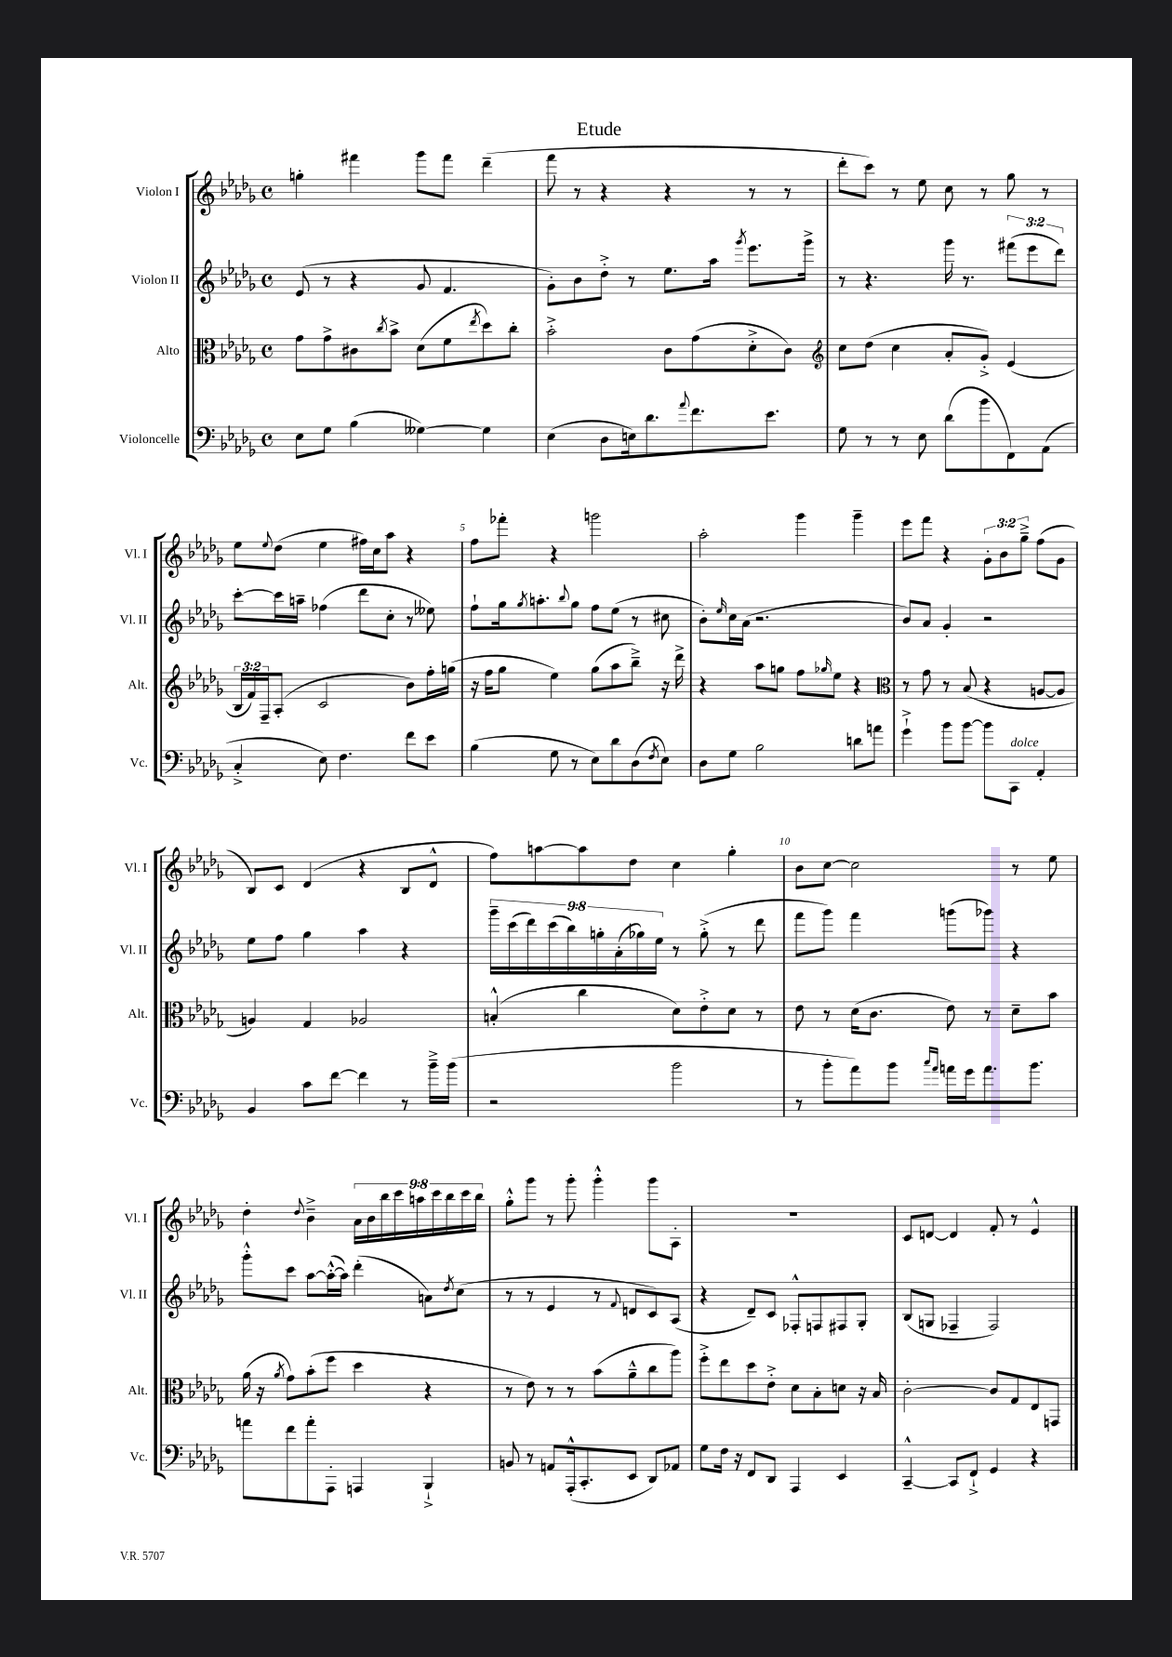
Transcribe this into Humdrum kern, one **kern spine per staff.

**kern	**kern	**kern	**kern
*staff4	*staff3	*staff2	*staff1
*clefF4	*clefC3	*clefG2	*clefG2
*k[b-e-a-d-g-]	*k[b-e-a-d-g-]	*k[b-e-a-d-g-]	*k[b-e-a-d-g-]
*M4/4	*M4/4	*M4/4	*M4/4
*met(c)	*met(c)	*met(c)	*met(c)
8E-\L	8g-\L	(8e-/	4gg'\
8G-\J	8g-^\	8r	.
(4B-\	8c#\	4r	4fff#\
.	8qcc/	.	.
.	8b-^\J	.	.
[4G--\)	(8d-\L	8g-/	8ggg-\L
.	8f\	4.f/	8fff#\J
.	8qee-/	.	.
4G--\]	8dd-\)	.	(4ddd-~\
.	8cc'\J	.	.
=	=	=	=
(4E-\	2b-'^\	8g-'\L)	8fff\
.	.	8b-\	8r
8D-\L	.	8dd-'^\J	4r
16E\k)	.	8r	.
8.d-\	.	.	.
.	8c\L	8.ee-\L	4r
8qqa-/	.	.	.
8.f\	(8g-\	.	.
.	.	16aa-\Jk	.
.	.	8qggg-/	.
.	8d-'^\	8.eee-\L	8r
8.e-\J	.	.	.
.	8c\J)	.	8r
.	.	16ggg-^\Jk	.
=	=	=	=
*	*clefG2	*	*
8G-\	8cc\L	8r	8ddd-'\L
8r	(8dd-\J	4.r	8ccc\J)
8r	4cc\	.	8r
8E-\	.	.	8ee-\
(8d-\L	8a-'/L	16ggg-\	8cc\
.	.	8.r	.
8b-\	8g-'^/J)	.	8r
8FF\)	(4e-/	(12fff#\L	8gg-\
.	.	12eee-\	.
(8AA-\J	.	.	8r
.	.	12ddd-\J)	.
=	=	=	=
4C'^/	24B-/LL	[8ccc'\L	8ee-\L
.	24f/)	.	.
.	24F~/J	.	.
.	.	.	8qqee-/
.	(8A-'/J	16ccc\]L	(8dd-\J
.	.	16aa~\JJ	.
8E-\)	2c/	(4ff-\	4ee-\
4.F\	.	.	.
.	.	8ddd-\L	16ff#\LL)
.	.	.	16cc\J
.	.	8cc'\J	8aa-\J
8f\L	8b-\L)	8r	4r
8e-\J	16ff'\L	8ee--\)	.
.	(16gg\JJ	.	.
=	=	=	=
(4B-\	16r	8ff`\L	8ff\L
.	16ff\LK	.	.
.	8gg-\J	16gg-\k	8fff-'\J
.	.	8qgg-/	.
.	.	8.aa'\	.
8G-\	4ee-\)	.	4r
.	.	8qqbb-/	.
8r	.	8gg-\J	.
8E-\L)	(8gg-\L	8ff\L	2ggg\
8d-\	8aa-\	(8ee-\J	.
(8D-\	8bb-~^\J)	8r	.
8qF/	.	.	.
8E-\J)	16r	8cc#\	.
.	16ddd-^\	.	.
=	=	=	=
8D-\L	4r	8b-'\L)	2aa-'\
.	.	16qqee-/	.
8G-\J	.	16cc\L	.
.	.	(16a-\JJ	.
2B-\	8aa-\L	2.r	.
.	8gg\J	.	.
.	8ff\L	.	4ggg-\
.	16qqgg-/	.	.
.	8ee-\J	.	.
8d\L	4r	.	4ggg-~\
8a\J	.	.	.
=	=	=	=
*	*clefC3	*	*
4g-`^\	8r	8b-/L)	8eee-\L
.	8g-\	8a-/J	8fff\J
8b-\L	8r	4g-'/	4r
[8b-\J	(8B-/	.	.
8b-\]L	4r	2r	12g-'\L
.	.	.	12b-\
8CC\J	.	.	.
.	.	.	12gg-~^\J
4AA-'/	[8A/L	.	(8ff\L
.	8A/]J	.	8g-\J
=	=	=	=
4BB-/	4A/)	8ee-\L	8B-/L)
.	.	8ff\J	8c/J
8c\L	4G-/	4gg-\	(4d-/
[8f\J	.	.	.
4f\]	2A-/	4aa-\	4r
8r	.	4r	8B-/L
16b-~^\LL	.	.	8d-^^/J
(16b-\JJ	.	.	.
=	=	=	=
2r	(4B'^^/	18ggg-~\LL	8ff\L)
.	.	(18ccc\	.
.	.	18ddd-\)	.
.	.	.	[8aa\
.	.	(18ccc\	.
.	.	18bb-\)	.
.	4cc\	.	8aa\]
.	.	18gg'\	.
.	.	(18a-'\	.
.	.	.	8dd-\J
.	.	18gg-\)	.
.	.	18ee-\JJ	.
2b-\	8d-\L)	8r	4cc\
.	8e-'^\	(8gg-'^\	.
.	8d-\J	8r	4gg-'\
.	8r	8ddd-\	.
=	=	=	=
8r	8e-\	8fff\L	8b-\L
8b-'\L	8r	8ggg-\J)	[8cc\J
8a-\)	(16d-\LK	4fff\	2cc\]
.	8.c\J	.	.
8b-\J	.	.	.
16qqcc/LL	.	.	.
16qqa-/JJ	.	.	.
16a\LL	8e-\)	(8ggg\L	.
16g-\J	.	.	.
8.a\	8r	8ggg-\J)	.
.	8d-~\L	4r	8r
8.b-\J	.	.	.
.	8b-\J	.	8ee-\
=	=	=	=
8a\L	(16a-\	8ggg-'^^\L	4dd-'\
.	16r	.	.
.	8qa-/	.	.
8f\	8g-\L)	8ccc\J	.
.	.	.	8qqdd-/
8a'\	(8b-'\	[8aa-\L	4b-~^\
8AAA-'\J	8ff\J	(16aa-'^^\_L	.
.	.	16aa-\]JJ)	.
4AAA/	4dd-\	(4ddd-'\	18a-\LL
.	.	.	18b-\
.	.	.	18bb-\
.	.	.	18ccc\
.	.	.	18aa\
4BBB-`^/	4r	8a\L)	.
.	.	.	18ccc\
.	.	.	18bb-\
.	.	8qdd-/	.
.	.	(8cc\J	.
.	.	.	18ccc\
.	.	.	18bb-\JJ
=	=	=	=
8BB/	8r	8r	8gg-'^^\L
8r	8e-\)	8r	8ggg-\J
8AA/L	8r	4e-/	8r
(16AAA-'^^/k	8r	.	8ggg-'\
8.CC'/	.	.	.
.	(8b-\L	8r	4ggg-'^^\
.	.	8qqf/	.
8EE-/J	8a-~^^\	8d/L	.
8DD-/L)	8cc\	8c/)	8ggg-\L
8AA-/J	8aa-\J)	(8A-/J	8A-'\J
=	=	=	=
8G-\L	8ff'^\L	4r	1r
16F\Jk	8ee-\	.	.
16r	.	.	.
8FF/L	8dd-\	8d-~/L)	.
8DD-/J	8e-'^\J	8c/J	.
4AAA-/	8d-\L	8F-'^^/L	.
.	8B-'\	8F/	.
4EE-/	8d\J	8F#/	.
.	16r	8G-'/J	.
.	16B-/	.	.
=	=	=	=
[4CC~^^/	[2c'\	(8B-/L	8c/L
.	.	8G/J	[8d/J
8CC/]L	.	4F-~/	4d/]
8FF`^/J	.	.	.
4GG-/	8c/]L	2F-/)	8f'/
.	8G-/	.	8r
4r	8E-/	.	4e-^^/
.	8GG/J	.	.
==	==	==	==
*-	*-	*-	*-
